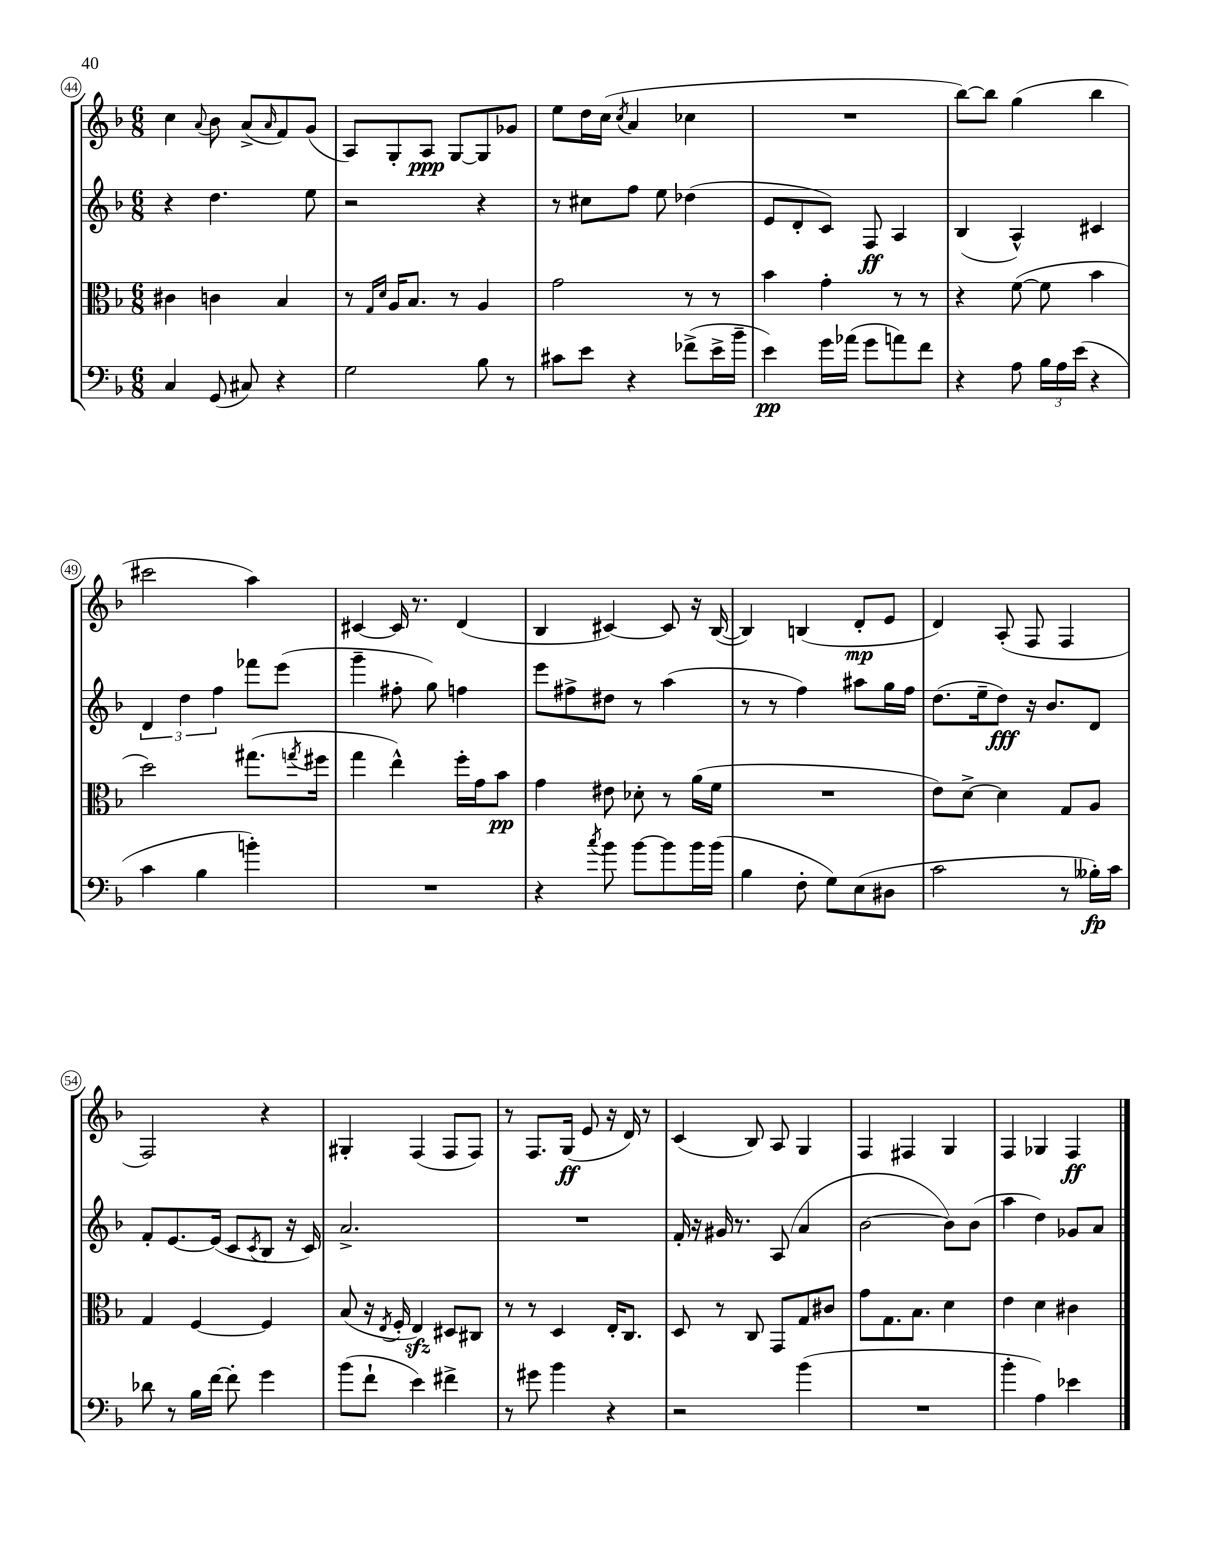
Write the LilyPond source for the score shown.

<<
\new StaffGroup <<
\new Staff = "s0" {
    \clef treble \key f \major \numericTimeSignature \time 6/8
    c''4 \appoggiatura { a'8 } bes'8 a'8->( \grace { a'16 } f'8) g'8( |
    a8) g8-. a8\ppp g8~ g8 ges'8 |
    e''8 d''16 c''16( \acciaccatura { c''8 } a'4 ces''4 |
    R2. |
    bes''8~) bes''8 g''4( bes''4 |
    cis'''2 a''4) |
    cis'4~ cis'16 r8. d'4( |
    bes4 cis'4~) cis'8 r16 bes16~( |
    bes4) b4( d'8-.\mp e'8 |
    d'4) a8-.( f8 f4 |
    f2) r4 |
    gis4-. f4( f8 f8) |
    r8 f8. g16\ff( e'8 r16 d'16) r8 |
    c'4( bes8) a8 g4 |
    f4 fis4 g4 |
    f4 ges4 f4\ff \bar "|." |
}
\new Staff = "s1" {
    \clef treble \key f \major \numericTimeSignature \time 6/8
    r4 d''4. e''8 |
    r2 r4 |
    r8 cis''8 f''8 e''8 des''4( |
    e'8 d'8-. c'8) f8\ff a4 |
    bes4( a4-^) cis'4 |
    \tuplet 3/2 { d'4 d''4 f''4 } fes'''8 e'''8( |
    g'''4-- fis''8-. g''8) f''4 |
    e'''8 fis''8-> dis''8 r8 a''4( |
    r8 r8 f''4) ais''8 g''16 f''16 |
    d''8.( e''16-- d''8\fff) r16 bes'8. d'8 |
    f'8-. e'8.~ e'16( c'8 \acciaccatura { c'8 } bes8 r16 c'16) |
    a'2.-> |
    R2. |
    f'16-. r16 gis'16 r8. a8( a'4 |
    bes'2~ bes'8) bes'8( |
    a''4 d''4) ges'8 a'8 \bar "|." |
}
\new Staff = "s2" {
    \clef alto \key f \major \numericTimeSignature \time 6/8
    cis'4 c'4 bes4 |
    r8 \grace { g16 d'16 } a16 bes8. r8 a4 |
    g'2 r8 r8 |
    bes'4 g'4-. r8 r8 |
    r4 f'8~( f'8 bes'4 |
    d''2) gis''8.( \acciaccatura { g''8 } fis''16 |
    g''4 e''4-^) f''16-. g'16 bes'8\pp |
    g'4 eis'8 des'8-. r8 a'16( f'16 |
    R2. |
    e'8) d'8~-> d'4 g8 a8 |
    g4 f4~ f4 |
    bes8( r16 \acciaccatura { e8 } f16-. e4\sfz) dis8 cis8 |
    r8 r8 d4 e16-. c8. |
    d8 r8 c8 g,8 g8 cis'8 |
    g'8 g8. bes8. d'4 |
    e'4 d'4 cis'4 \bar "|." |
}
\new Staff = "s3" {
    \clef bass \key f \major \numericTimeSignature \time 6/8
    c4 g,8( cis8) r4 |
    g2 bes8 r8 |
    cis'8 e'8 r4 fes'8->( e'16-> bes'16-- |
    e'4\pp) g'16 aes'16( g'8 a'8) f'8 |
    r4 a8 \tuplet 3/2 { bes16 a16 e'16( } r4 |
    c'4 bes4 b'4-.) |
    R2. |
    r4 \acciaccatura { c''8 } bes'8 bes'8~ bes'8 bes'16 bes'16( |
    bes4 f8-. g8) e8( dis8 |
    c'2 r8 beses16-.\fp) c'16 |
    des'8 r8 bes16 f'16~ f'8-. g'4 |
    bes'8( f'8-! e'4) fis'4-> |
    r8 gis'8 bes'4 r4 |
    r2 bes'4( |
    R2. |
    bes'4-. a4) ees'4 \bar "|." |
}
>>
>>
\layout { \context { \Score currentBarNumber = #44 \override BarNumber.stencil = #(make-stencil-circler 0.1 0.3 ly:text-interface::print) } }
